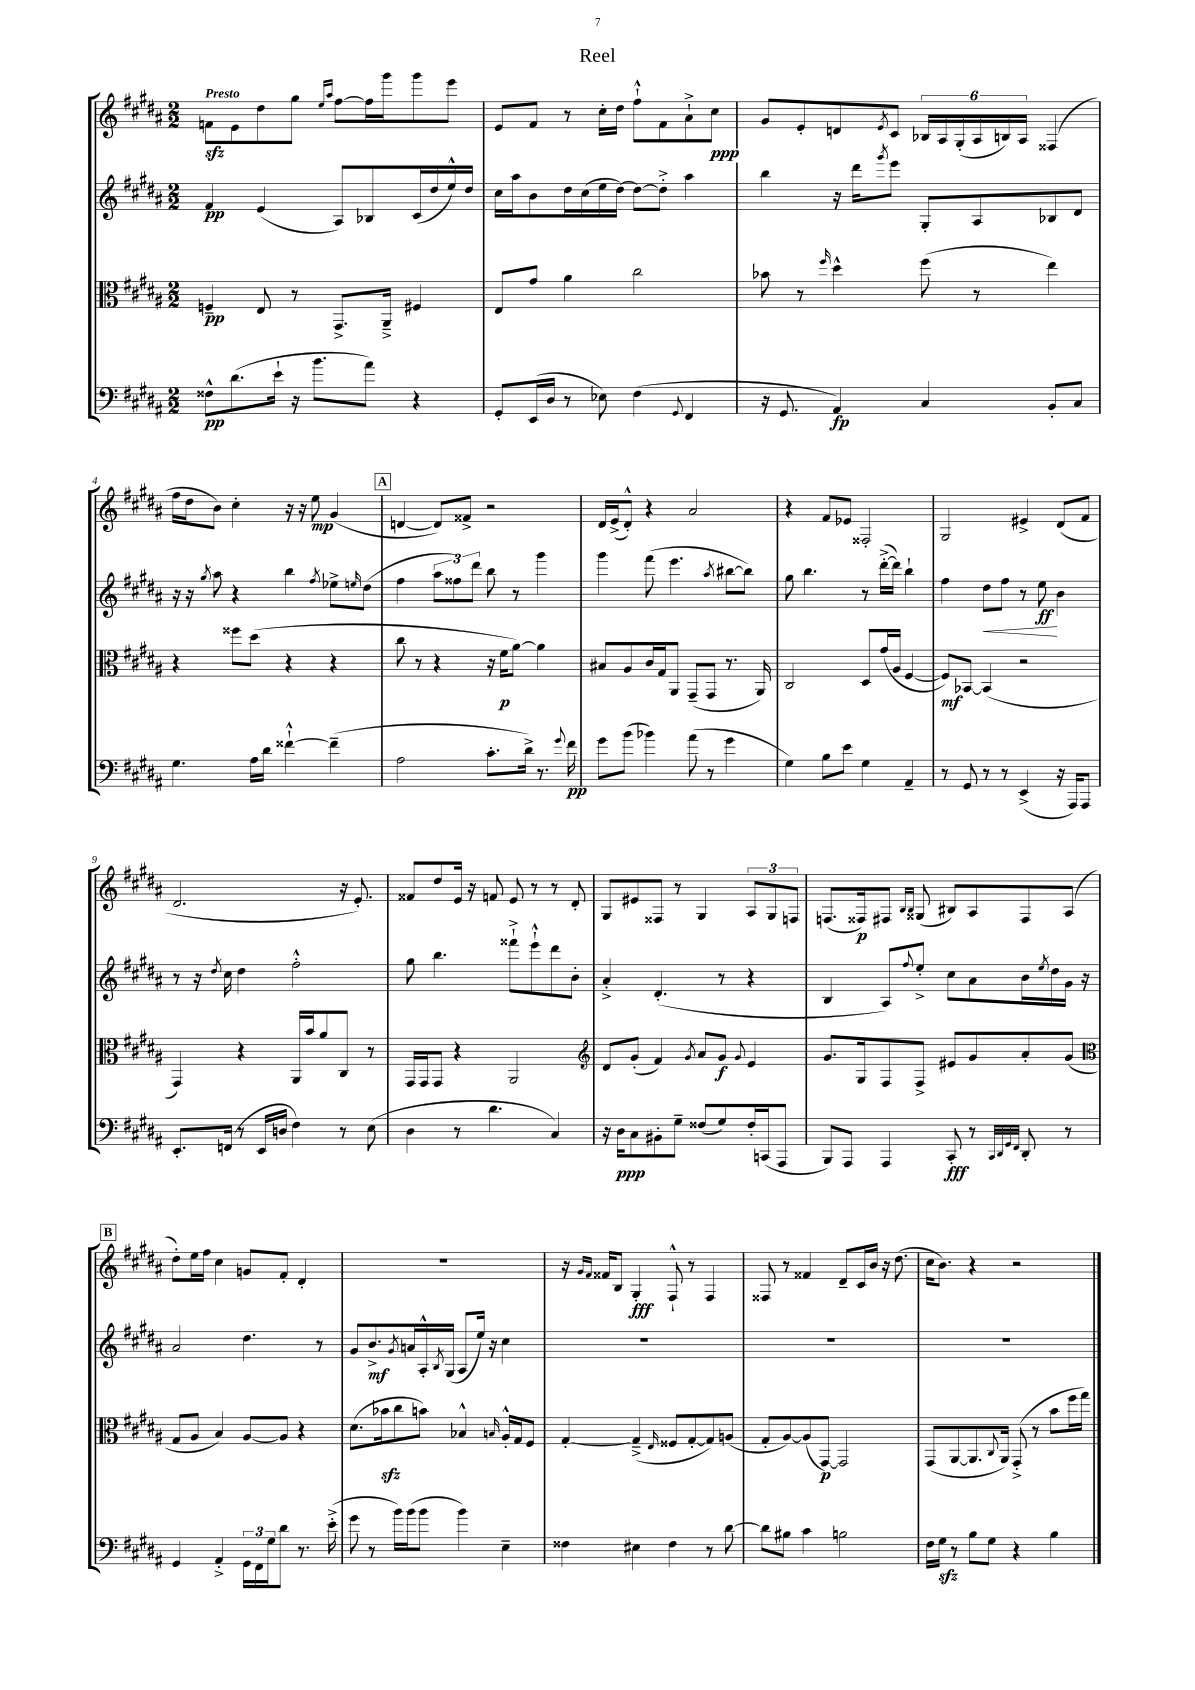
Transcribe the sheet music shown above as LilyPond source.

\header { title = "Reel" }
<<
\new StaffGroup <<
\new Staff = "s0" {
    \clef treble \key b \major \numericTimeSignature \time 2/2 \tempo "Presto"
    f'8\sfz e'8 dis''8 gis''8 \grace { e''16 ais''16 } fis''8~ fis''16 gis'''16 gis'''8 e'''8 |
    e'8 fis'8 r8 cis''16-. dis''16 fis''8-!-^ fis'8 ais'8-!-> cis''8\ppp |
    gis'8 e'8-. d'8 \acciaccatura { e'8 } cis'8 \tuplet 6/4 { bes16 ais16 gis16-.( ais16 b16) ais16 } fisis4( |
    fis''16 dis''16 b'8) cis''4-. r16 r16 e''8\mp gis'4( |
    \mark \markup { \box "A" } d'4~ d'8) fisis'8-> r2 |
    dis'16 e'16->( dis'8-.-^) r4 ais'2 |
    r4 fis'8 ees'8 fisis2-. |
    gis2 eis'4-> dis'8( fis'8 |
    dis'2. r16 e'8.-.) |
    fisis'8 dis''8 e'16 r16 f'8 e'8 r8 r8 dis'8-. |
    gis8 eis'8 fisis8 r8 gis4 \tuplet 3/2 { ais8 gis8 f8 } |
    f8.( fisis16\p) fis8 \grace { b16 b16 } gisis8( bis8) ais8 fis8 ais8( |
    \mark \markup { \box "B" } dis''8-.) e''16 fis''16 cis''4 g'8 fis'8-. dis'4-. |
    R1 |
    r16 \grace { gis'16 fis'16 } fisis'16 b8 gis4-.\fff fis8-!-^ r8 fis4 |
    fisis8 r8 fisis'4 dis'8-- cis'16 b'16 r16 dis''8.( |
    cis''16 b'8.) r4 r2 \bar "|." |
}
\new Staff = "s1" {
    \clef treble \key b \major \numericTimeSignature \time 2/2
    fis'4\pp e'4( ais8) bes8 cis'16( dis''16 e''16-^) dis''16 |
    cis''16 ais''16 b'8 dis''16 cis''16( e''16 dis''16~) dis''8~ dis''8-.-> ais''4 |
    b''4 r16 dis'''16 \acciaccatura { gis'''8 } e'''8 gis8-. ais8 bes8 dis'8 |
    r16 r16 \acciaccatura { gis''8 } ais''8 r4 b''4 \acciaccatura { fis''8 } ees''8-> \grace { e''16 } dis''8( |
    \mark \markup { \box "A" } fis''4 \tuplet 3/2 { ais''8 fisis''8) dis'''8 } b''8 r8 gis'''4 |
    gis'''4 fis'''8( e'''4. \acciaccatura { ais''8 } bis''8~ bis''8) |
    gis''8 b''4. r8 dis'''16~-.->( dis'''16) b''4-! |
    fis''4 dis''8\< fis''8 r8 e''8\ff\! b'4 |
    r8 r16 \acciaccatura { dis''8 } cis''16 dis''4 fis''2-.-^ |
    gis''8 b''4. fisis'''8-!-> e'''8-!-^ dis'''8 b'8-. |
    ais'4-.-> dis'4.-.( r8 r4 |
    b4 ais8) \appoggiatura { fis''8 } e''8-.-> cis''8 ais'8 b'16 \acciaccatura { e''8 } dis''16 gis'16 r16 |
    \mark \markup { \box "B" } ais'2 dis''4. r8 |
    gis'8 b'8.->\mf \acciaccatura { gis'8 } a'16 ais16-.-^ \acciaccatura { b8 } gis16( ais8 e''16) r16 cis''4 |
    R1 |
    R1 |
    R1 \bar "|." |
}
\new Staff = "s2" {
    \clef alto \key b \major \numericTimeSignature \time 2/2
    f4--\pp e8 r8 gis,8.-> ais,16---> fis4 |
    e8 gis'8 ais'4 cis''2 |
    bes'8 r8 \grace { fis''16 } dis''4-^ fis''8( r8 e''4) |
    r4 fisis''8 dis''8( r4 r4 |
    \mark \markup { \box "A" } cis''8 r8 r4 r16 fis'16\p ais'8~) ais'4 |
    bis8 ais8 cis'16 gis16 ais,8 gis,8--( gis,8 r8. ais,16) |
    cis2 dis8 gis'16( ais16 fis4~ |
    fis8\mf) bes,8~ bes,4( r2 |
    gis,4) r4 ais,16 b'16 ais'8 cis8 r8 |
    gis,16 gis,16 gis,8 r4 ais,2 |
    \clef treble dis'8 gis'8-.( fis'4) \acciaccatura { gis'8 } ais'8 gis'8\f \appoggiatura { gis'8 } e'4 |
    gis'8. gis16 fis8 fis8-> eis'8 gis'8 ais'8-. gis'8( |
    \mark \markup { \box "B" } \clef alto gis8 ais8 b4) ais8~ ais8 r4 |
    dis'8.( bes'16\sfz cis''8 b'8) bes4-^ \grace { b16 } ais16-.-^ gis16 fis8 |
    gis4~-. gis4--->( \grace { e16 } fisis8 gis8~-. gis8) a8( |
    gis8-. ais8~) ais8( gis,8~\p) gis,2 |
    gis,8( ais,8~ ais,8. \appoggiatura { cis8 } ais,16) gis,8-.->( r8 b'8 fis''16 gis''16) \bar "|." |
}
\new Staff = "s3" {
    \clef bass \key b \major \numericTimeSignature \time 2/2
    fisis8-^\pp dis'8.( e'16-! r16 b'8. ais'8) r4 |
    gis,8-. e,16( dis16 r8 ees8) fis4( \appoggiatura { gis,8 } fis,4 |
    r16 gis,8. ais,4\fp) cis4 b,8-. cis8 |
    gis4. ais16 dis'16 fisis'4~-!-^ fisis'4--( |
    \mark \markup { \box "A" } ais2 cis'8.-. dis'16->) r8. \appoggiatura { gis'8 } fis'16\pp |
    gis'8 b'8( bes'4) ais'8( r8 gis'4 |
    gis4) b8 e'8 gis4 ais,4-- |
    r8 gis,8 r8 r8 e,4->( r16 ais,,16) ais,,8 |
    e,8.-. f,16( r8 e,16 d16 fis4) r8 e8( |
    dis4 r8 dis'4. cis4) |
    r16 dis16\ppp cis8 bis,8-. gis8-- fisis8( gis8) fisis16-. c,16( ais,,8 |
    b,,8) ais,,8 ais,,4 cis,8-.\fff r8 \grace { cis,32 dis,32 gis,32 fis,32 } dis,8-. r8 |
    \mark \markup { \box "B" } gis,4 ais,4-.-> \tuplet 3/2 { gis,16 fis,16 gis16 } dis'8 r8. e'16-.->( |
    gis'8 r8 b'16) b'16( b'8 b'4) e4-- |
    fisis4 eis4 fisis4 r8 dis'8~ |
    dis'8 bis8 cis'4 b2 |
    fis16 gis16\sfz r8 b8 gis8 r4 b4 \bar "|." |
}
>>
>>
